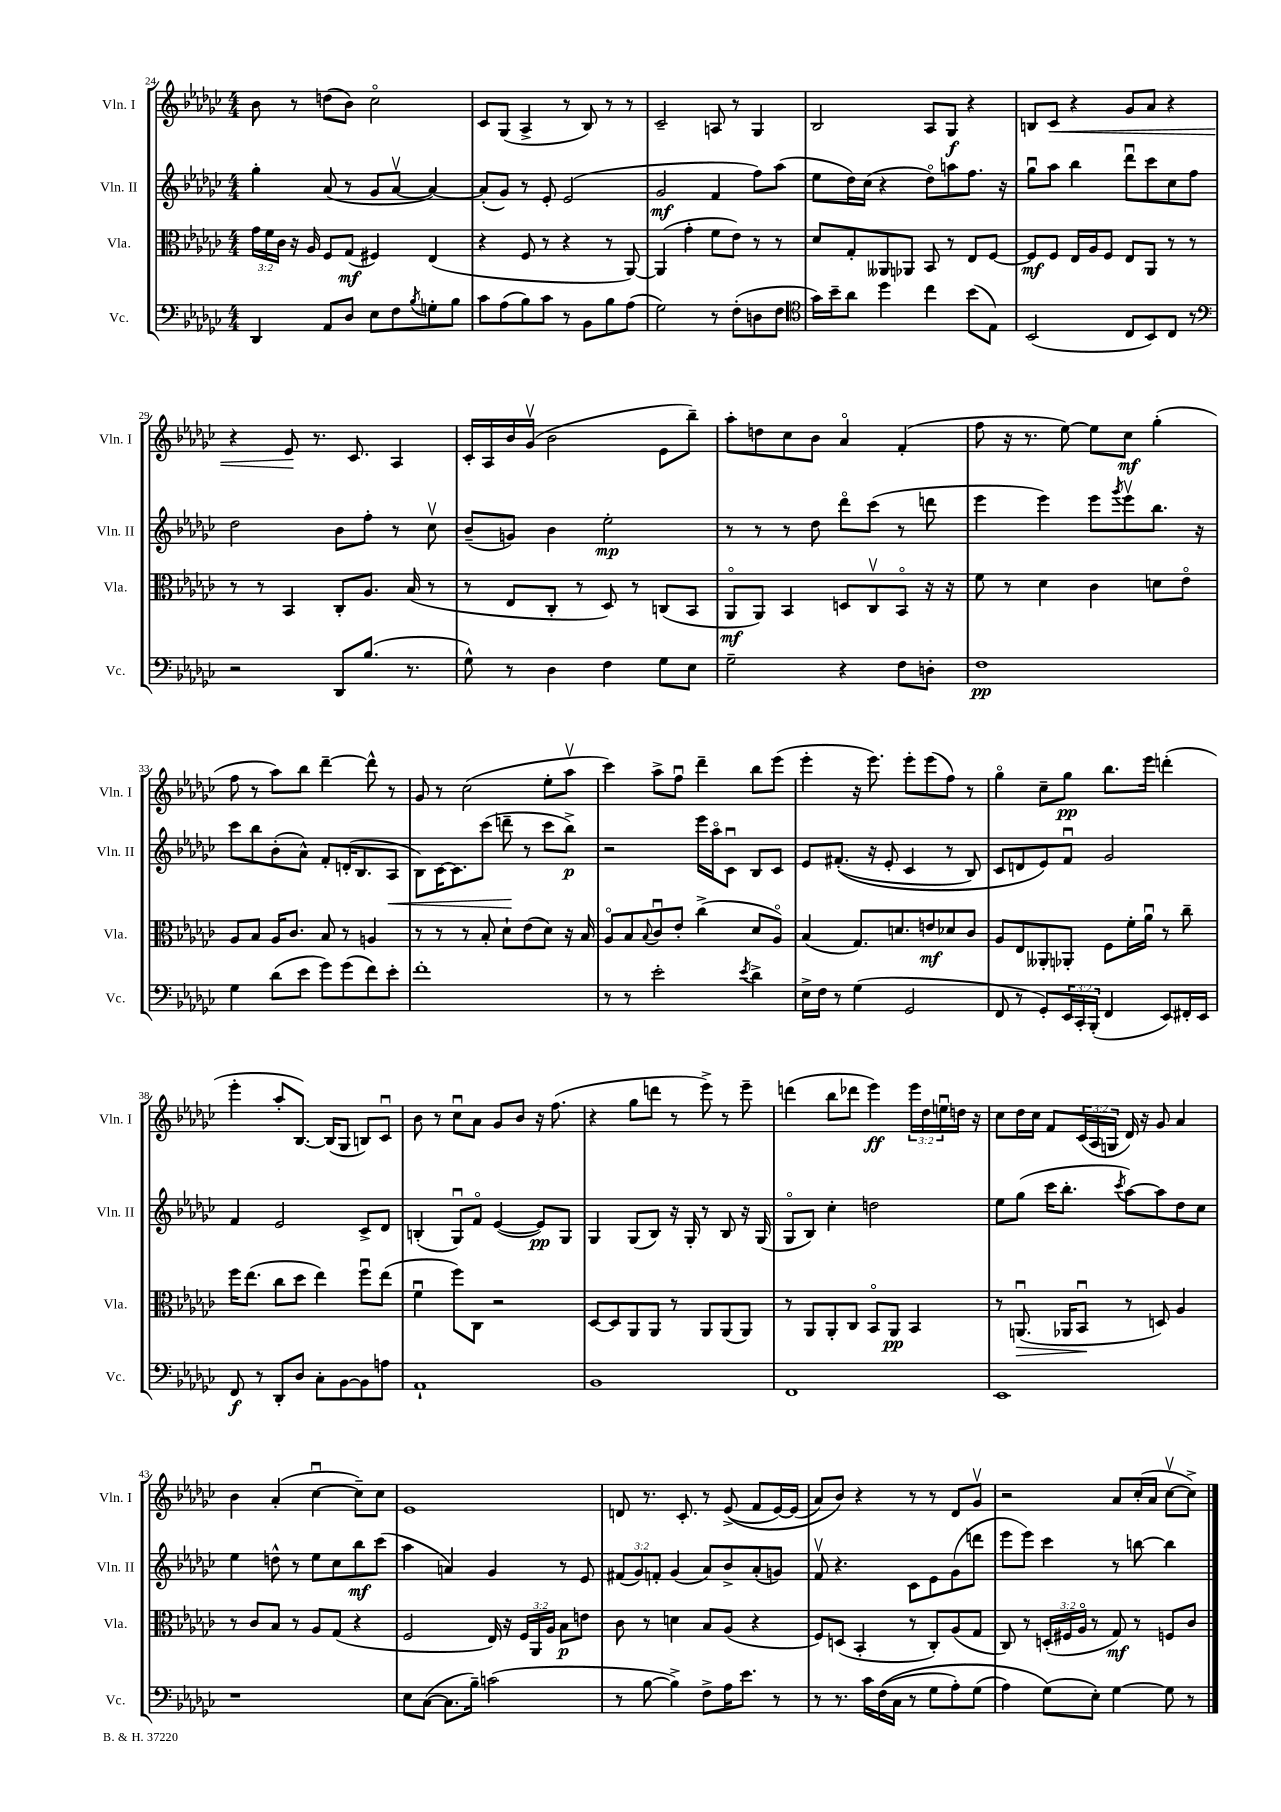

**kern	**kern	**kern	**kern
*staff4	*staff3	*staff2	*staff1
*clefF4	*clefC3	*clefG2	*clefG2
*k[b-e-a-d-g-c-]	*k[b-e-a-d-g-c-]	*k[b-e-a-d-g-c-]	*k[b-e-a-d-g-c-]
*M4/4	*M4/4	*M4/4	*M4/4
4DD-	24g-	4gg-'	8b-
.	24f	.	.
.	24c-	.	.
.	16r	.	8r
.	16A-	.	.
8AA-	8F	(8a-	(8dd
8D-	(8G-	8r	8b-)
8E-	4F#)	8g-	2cc-o
8F	.	[8a-v	.
8qB-	.	.	.
8G'	(4E-	4a-_)	.
8B-	.	.	.
=	=	=	=
8c-	4r	(8a-']	8c-
(8A-	.	8g-)	(8G-
8B-)	8F	8r	4A-^
8c-	8r	8e-'	.
8r	4r	(2e-	8r
8BB-	.	.	8B-)
8B-	8r	.	8r
(8A-	[8AA-)	.	8r
=	=	=	=
2G-)	(4AA-]	2g-	2c-~
.	4g-'	.	.
8r	8f	4f	8A
(8F'	8e-)	.	8r
8D	8r	8ff)	4G-
8F	8r	(8aa-	.
=	=	=	=
*clefC4	*	*	*
16g-)	8d-	8ee-	2B-
16b-~	.	.	.
8a-	8G-'	16dd-)	.
.	.	(16cc-	.
4dd-	8AA--	4r	.
.	8AA-	.	.
4cc-	8BB-	8dd-o)	8A-
.	8r	8aa	8G-
(8b-	8E-	8.ff	4r
8E-)	[8F	.	.
.	.	16r	.
=	=	=	=
(2BB-	8F]	8gg-u	8B
.	8F	8aa-	8c-
.	16E-	4bb-	4r
.	16A-	.	.
.	8F	.	.
8C-	8E-	8ddd-u	8g-
8BB-)	8AA-	8ccc-	8a-
8C-	8r	8cc-	4r
8r	8r	8ff	.
=	=	=	=
*clefF4	*	*	*
2r	8r	2dd-	4r
.	8r	.	.
.	4BB-	.	8e-
.	.	.	8.r
8DD-	8C-'	8b-	.
.	.	.	8.c-
(8.B-	8.A-	8ff'	.
.	.	8r	4A-
8.r	(16B-	.	.
.	8r	8cc-v	.
=	=	=	=
8G-^^)	8r	(8b-~	16c-'
.	.	.	16A-
8r	8E-	8g)	16b-
.	.	.	(16g-v
4D-	8C-'	4b-	2b-
.	8r	.	.
4F	8D-)	2ee-'	.
.	8r	.	.
8G-	(8C	.	8e-
8E-	8BB-	.	8bb-~)
=	=	=	=
2G-~	8AA-o	8r	8aa-'
.	8AA-)	8r	8dd
.	4BB-	8r	8cc-
.	.	8dd-	8b-
4r	8D	8ddd-o	4a-o
.	8C-v	(8ccc-	.
8F	8BB-o	8r	(4f'
8D'	16r	8ddd	.
.	16r	.	.
=	=	=	=
1F	8f	4eee-	8ff
.	8r	.	16r
.	.	.	8.r
.	4d-	4eee-)	.
.	.	.	[8ee-)
.	4c-	8eee-	8ee-]
.	.	8qggg-	.
.	.	8eee-v	8cc-
.	8d	8.bb-	(4gg-'
.	8e-o	.	.
.	.	16r	.
=	=	=	=
4G-	8A-	8ccc-	8ff
.	8B-	8bb-	8r
(8d-	16A-	(8b-'	8aa-)
.	8.c-	.	.
8e-	.	8a-^^)	8bb-
8g-)	8B-	8f'	[4ddd-~
(8g-	8r	(16d'	.
.	.	8.B-	.
8f)	4A	.	8ddd-^^]
8e-'	.	8A-	8r
=	=	=	=
1f'	8r	8B-)	8g-
.	8r	[16c-	8r
.	.	8.c-]	.
.	8r	.	(2cc-
.	8B-'	(8ccc-	.
.	8d-`	8ddd~	.
.	(8e-	8r	.
.	8d-)	8ccc-	8ee-'
.	16r	8bb-^)	8aa-v
.	16B-	.	.
=	=	=	=
8r	8A-o	2r	4ccc-)
8r	8B-	.	.
.	8qqB-	.	.
2e-'	8c-u	.	8aa-^
.	8e-'	.	8ffu
.	(4cc-^	16eee-	4ddd-~
.	.	16aa-o	.
.	.	8c-u	.
8qe-	.	.	.
4d-^	8d-	8B-	8bb-
.	8A-o)	8c-	(8eee-
=	=	=	=
16E-^	(4B-	8e-	4eee-'
16F	.	.	.
8r	.	&((8.f#'	.
(4G-	8.G-)	.	16r
.	.	16r	8.eee-)
.	.	8e-'	.
.	8.d	.	.
2GG-	.	4c-	8eee-'
.	8e	.	(8eee-
.	8d-	8r	8ff)
.	8c-	8B-)	8r
=	=	=	=
8FF	8A-	8c-	4gg-o
8r	8E-	8d	.
8GG-')	8AA--'	8e-&)	8cc-~
24EE-	8AA-'	8fu	8gg-
24CC-'	.	.	.
(24BBB-'	.	.	.
4FF	8F	2g-	8.bb-
.	16f'	.	.
.	16a-u	.	16eee-
8EE-)	8r	.	(4ddd'
16FF#'	8cc-~	.	.
16EE-	.	.	.
=	=	=	=
8FF	16ff	4f	4eee-'
.	(8.ee-	.	.
8r	.	.	.
8DD-'	8cc-	2e-	8aa-'
8D-	8dd-	.	[8.B-)
8C-'	4ee-)	.	.
.	.	.	(16B-]
[8BB-	.	.	8G-
8BB-]	8ffu	8c-^	8B)
8A	(8ee-	8d-	8c-u
=	=	=	=
1AA-`	4fu	(4B'	8b-
.	.	.	8r
.	8ff)	8G-u)	8cc-u
.	8C-	8fo	8a-
.	2r	([4e-	8g-
.	.	.	8b-
.	.	8e-])	16r
.	.	.	(8.ff
.	.	8G-	.
=	=	=	=
1BB-	[8D-	4G-	4r
.	8D-]	.	.
.	8AA-	(8G-	8gg-
.	8AA-	8B-)	8ddd
.	8r	16r	8r
.	.	16G-'	.
.	8AA-	8r	8eee-^)
.	(8AA-	8B-	8r
.	8AA-)	16r	8eee-~
.	.	(16G-	.
=	=	=	=
1FF	8r	8G-o	(4ddd
.	8AA-	8B-)	.
.	8AA-'	4cc-'	8bb-
.	8C-	.	8ddd-
.	8BB-o	2dd	4eee-)
.	8AA-	.	.
.	4BB-	.	24eee-
.	.	.	24dd-
.	.	.	24eeu
.	.	.	16dd
.	.	.	16r
=	=	=	=
1EE-	8r	8ee-	8cc-
.	(8.AAu	(8gg-	16dd-
.	.	.	16cc-
.	.	16ccc-	8f
.	16AA-	8.bb-'	.
.	8BB-u	.	(24c-
.	.	.	24A-
.	.	.	24G
.	.	8qccc-	.
.	8r	[8aa-)	16d-)
.	.	.	16r
.	8D)	8aa-]	8g-
.	4A-	8dd-	4a-
.	.	8cc-	.
=	=	=	=
1r	8r	4ee-	4b-
.	8c-	.	.
.	8B-	8dd^^	(4a-'
.	8r	8r	.
.	8A-	8ee-	[4cc-u
.	(8G-	8cc-	.
.	4r	8bb-	8cc-~])
.	.	(8ccc-	8cc-
=	=	=	=
8E-	2F	4aa-	1e-
([8C-	.	.	.
8.C-]	.	4a)	.
16B-~)	.	.	.
(2c	16E-)	4g-	.
.	16r	.	.
.	24F	.	.
.	24AA-	.	.
.	24A-	.	.
.	8B-	8r	.
.	8e	8e-	.
=	=	=	=
8r	8c-	(12f#	8d
.	.	12g-)	.
[8B-	8r	.	8.r
.	.	12f'	.
4B-^])	4d	(4g-	.
.	.	.	8.c-'
8F^	8B-	8a-)	8r
16A-	(8A-	8b-^	&((8e-^
8.e-	.	.	.
.	4r	(8a-'	8f
8r	.	8g)	[16e-)
.	.	.	(16e-]
=	=	=	=
8r	8F)	8fv	8a-)
8.r	(8D	4.r	8b-&)
.	4BB-'	.	4r
16c-	.	.	.
&((16F	.	.	.
16C-	.	.	.
8r	8r	8c-	8r
8G-	8C-')	8e-	8r
8A-')	(8A-	(8g-	8d-
(8G-	8G-	8ddd	8g-v
=	=	=	=
4A-)	8C-)	8eee-	2r
.	8r	8eee-)	.
(8G-&)	(24D'	4ccc-	.
.	24F#	.	.
.	24A-o	.	.
8E-')	8r	.	.
[4G-	8G-)	8r	8a-
.	8r	[8bb	(16cc-'
.	.	.	16a-
8G-]	8F	4bb]	[8cc-v
8r	8c-	.	8cc-^])
==	==	==	==
*-	*-	*-	*-
